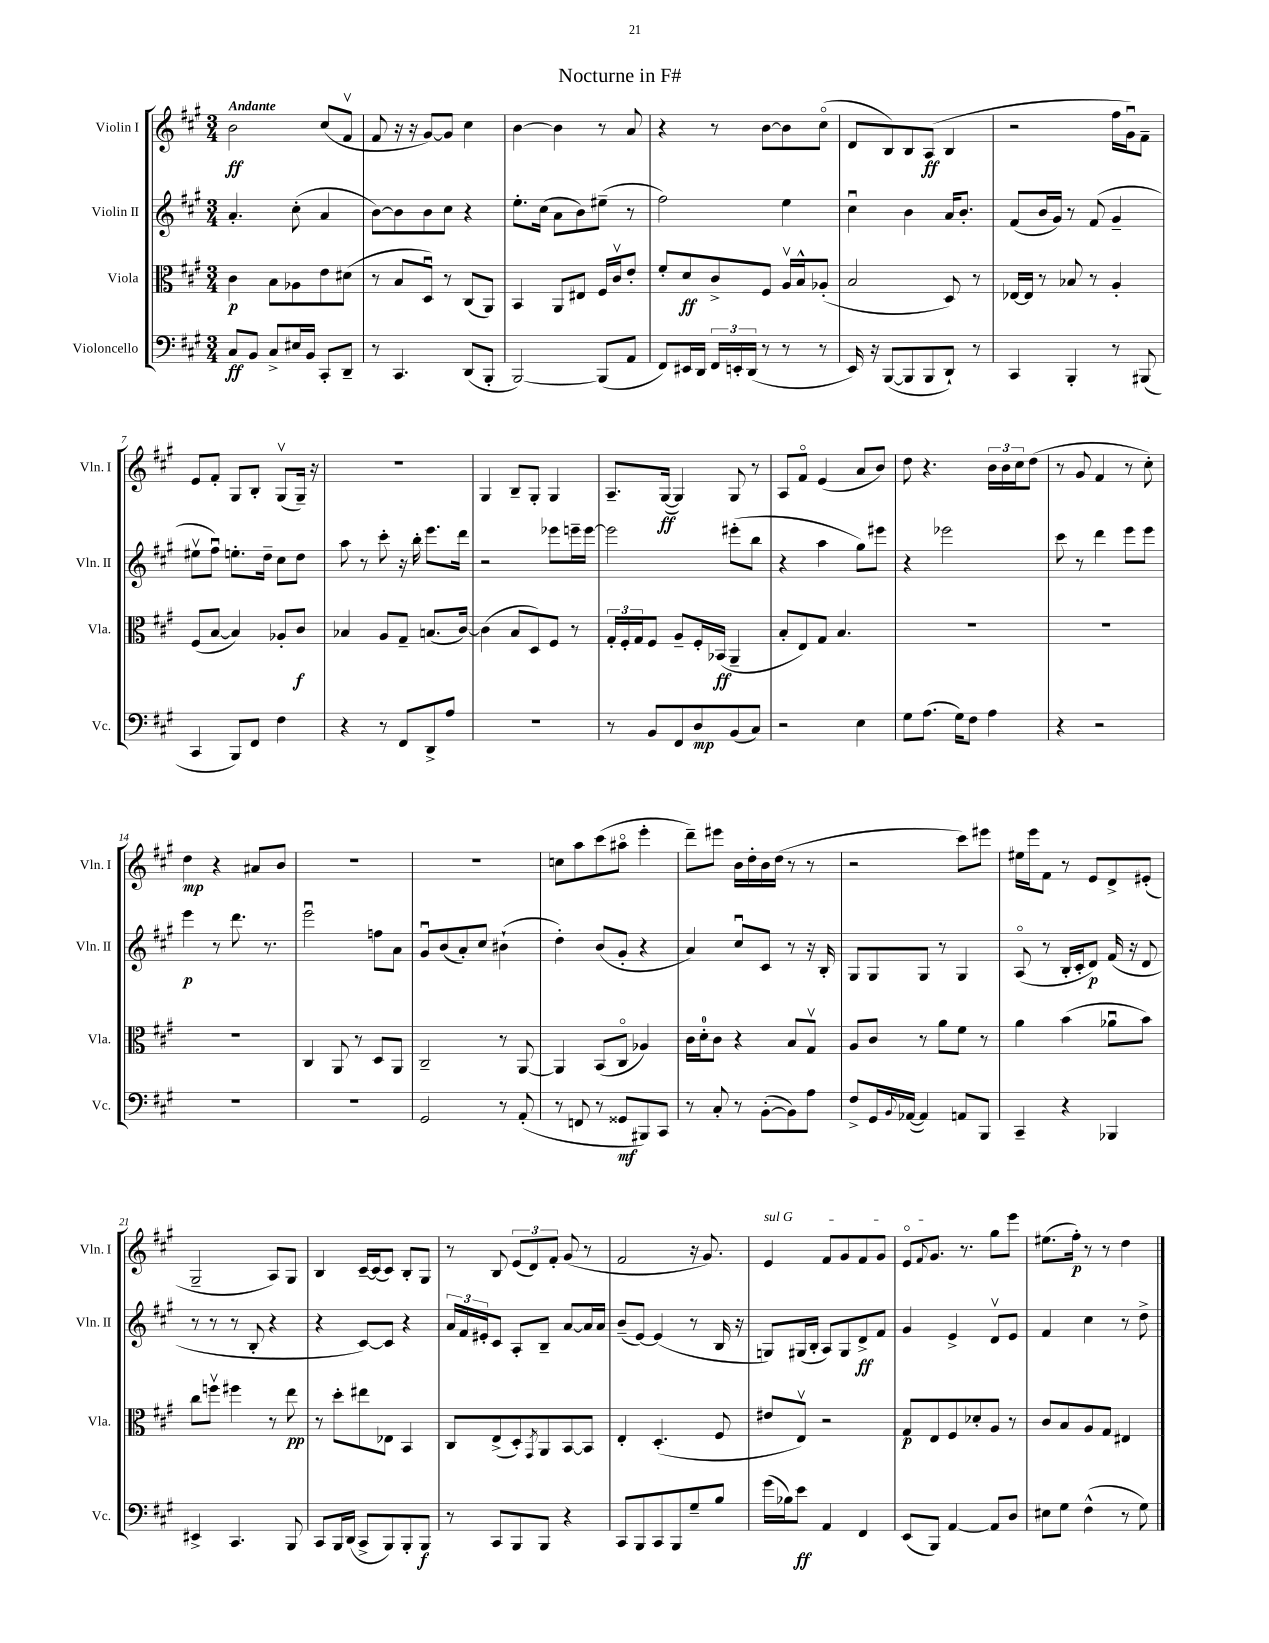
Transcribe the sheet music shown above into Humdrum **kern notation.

**kern	**kern	**kern	**kern
*staff4	*staff3	*staff2	*staff1
*clefF4	*clefC3	*clefG2	*clefG2
*k[f#c#g#]	*k[f#c#g#]	*k[f#c#g#]	*k[f#c#g#]
*M3/4	*M3/4	*M3/4	*M3/4
8C#/L	4c#\	4.a'/	2b\
8BB/J	.	.	.
8C#^/L	8B\L	.	.
16E#/L	8A-\	(8cc#'\	.
16BB/JJ	.	.	.
8CC#'/L	8e\	4a/	(8cc#/L
8DD~/J	(8d#\J	.	8f#v/J
=	=	=	=
8r	8r	[8b\L)	8f#/
4.CC#/	8B/L	8b\]	16r
.	.	.	16r
.	8Du/J)	8b\	[8g#/L)
.	8r	8cc#\J	8g#/]J
(8DD/L	(8C#/L	4r	4cc#\
8BBB'/J	8AA/J)	.	.
=	=	=	=
[2BBB/)	4BB/	8.ee'\L	[4b\
.	.	(16cc#\Jk	.
.	8AA/L	8a\L	4b\]
.	8E#/J	8b\)	.
(8BBB/]L	16F#/LL	(8ee#~\J	8r
.	16c#v/J	.	.
8AA/J	8e'/J	8r	8a/
=	=	=	=
8FF#/L)	8f#'/L	2ff#\)	4r
16EE#/L	8d/	.	.
16DD/JJ	.	.	.
24FF#/LL	8c#^/	.	8r
24EE'/	.	.	.
(24DD/JJ	.	.	.
8r	8F#/J	.	[8b\L
8r	16Av/LL	4ee\	8b\]
.	16B^^/J	.	.
8r	(8A-'/J	.	(8cc#o\J
=	=	=	=
16EE/)	2B/	4cc#u\	8d/L
16r	.	.	.
([8BBB/L	.	.	8B/)
8BBB/]	.	4b\	8B/
8BBB/	.	.	(8A/J
8DD`/J)	8D/)	16a/LK	4B/
.	.	8.b'/J	.
8r	8r	.	.
=	=	=	=
4CC#/	[16E-/LL	(8f#/L	2r
.	16E-/]JJ	.	.
.	8r	16b/L	.
.	.	16g#/JJ)	.
4BBB'/	8B-/	8r	.
.	8r	(8f#/	.
8r	4A'/	4g#~/	16ff#\LL
.	.	.	16g#u\J)
(8BBB#/	.	.	8f#~\J
=	=	=	=
4CC#/	(8F#/L	8ee#v\L	8e/L
.	[8B/J	8ff#u\J)	8f#'/J
8BBB/L)	4B/])	8.ee'\L	8G#/L
8FF#/J	.	.	8B'/J
.	.	16dd~\Jk	.
4F#\	8A-'/L	8cc#\L	(8G#v/L
.	8c#/J	8dd\J	16G#~/Jk)
.	.	.	16r
=	=	=	=
4r	4B-/	8aa\	2.r
.	.	8r	.
8r	8A/L	8ccc#'\	.
8FF#/L	8G#~/J	16r	.
.	.	16bb'\	.
8DD^/	(8.B/L	8.eee\L	.
8A/J	.	.	.
.	[16c#/Jk)	16ddd\Jk	.
=	=	=	=
2.r	(4c#\]	2r	4G#/
.	8B/L	.	8B~/L
.	8D/)	.	8G#'/J
.	8F#/J	8eee-\L	4G#/
.	8r	16eee~\L	.
.	.	[16eee\JJ	.
=	=	=	=
8r	24G#'/LL	2eee\]	8.A~/L
.	24F#'/	.	.
.	24G#/J	.	.
8BB/L	8F#/J	.	.
.	.	.	([16G#/Jk
8FF#/	8A~/L	.	4G#/])
8D/	16F#'/L	.	.
.	(16BB-/JJ	.	.
(8BB/	4AA~/	(8eee#'\L	8G#/
8C#/J)	.	8bb\J	8r
=	=	=	=
2r	8B'/L	4r	8A/L
.	8E/)	.	8f#o/J
.	8G#/J	4aa\	(4e/
.	4.B/	.	.
4E\	.	8gg#\L)	8a/L
.	.	8eee#\J	8b/J)
=	=	=	=
8G#\L	2.r	4r	8dd\
(8.A\J	.	.	4.r
.	.	2eee-\	.
16G#\LK)	.	.	.
8F#\J	.	.	.
4A\	.	.	24b\LL
.	.	.	24b\
.	.	.	24cc#\J
.	.	.	(8dd\J
=	=	=	=
4r	2.r	8ccc#\	8r
.	.	8r	8g#/
2r	.	4ddd\	4f#/
.	.	8eee\L	8r
.	.	8eee\J	8cc#'\)
=	=	=	=
2.r	2.r	4eee\	4dd\
.	.	8r	4r
.	.	8.ddd\	.
.	.	.	8a#/L
.	.	8.r	.
.	.	.	8b/J
=	=	=	=
2.r	4C#/	2eeeu\	2.r
.	8AA/	.	.
.	8r	.	.
.	8D/L	8ff\L	.
.	8AA/J	8a\J	.
=	=	=	=
2GG#/	2C#~/	8g#u/L	2.r
.	.	(8b/	.
.	.	8a'/)	.
.	.	8cc#/J	.
8r	8r	(4b#`\	.
(8AA'/	[8AA/	.	.
=	=	=	=
8r	4AA/]	4dd'\)	8cc\L
8FF/	.	.	8aa\
8r	(8BB/L	(8b/L	(8ccc#\
8GG##/L	8C#o/J	8g#'/J	8aa#o\J
8BBB#/)	4A-/)	4r	4eee'\
8CC#/J	.	.	.
=	=	=	=
8r	16c#\LL	4a/)	8ddd~\L)
.	16d'\J	.	.
8C#'/	8c#\J	.	8eee#\J
8r	4r	8cc#u/L	16b\LL
.	.	.	16dd'\
([8BB'\L	.	8c#/J	16b\
.	.	.	(16dd\JJ
8BB\])	8B/L	8r	8r
8A\J	8G#v/J	16r	8r
.	.	16B'/	.
=	=	=	=
8F#^/L	8A/L	8G#/L	2r
16GG#/L	8c#/J	8G#/	.
8qqBB/	.	.	.
([16AA-/JJ	.	.	.
4AA-/])	8r	8G#/J	.
.	8a\L	8r	.
8AA/L	8f#\J	4G#/	8ccc#\L)
8BBB/J	8r	.	8eee#\J
=	=	=	=
4CC#~/	4a\	(8Ao/	16ee#\LL
.	.	.	16eee\J
.	.	8r	8f#\J
4r	(4b\	16B'/LL	8r
.	.	16c#'/J	.
.	.	8d/J)	8e/L
4BBB-/	8a-u\L	(16f#/	8d^/
.	.	16r	.
.	8b\J)	8d/	(8e#'/J
=	=	=	=
4EE#^/	8cc#\L	8r	2G#~/
.	8ffv\J	8r	.
4.CC#/	4ff#\	8r	.
.	.	8B'/	.
.	8r	4r	8A/L)
8BBB/	8ee\	.	8G#/J
=	=	=	=
8CC#/L	8r	4r	4B/
16BBB/L	8dd'\L	.	.
(16DD/JJ	.	.	.
8CC#^/L	8ee#\	[8c#/L)	[16c#~/LL
.	.	.	(16c#/]J
8BBB/)	8E-\J	8c#/]J	8c#/J)
8BBB'/	4BB/	4r	8B'/L
8BBB/J	.	.	8G#/J
=	=	=	=
8r	8C#/L	24a/LL	8r
.	.	24f#/	.
.	.	24e#'/J	.
8CC#/L	(8E^/	8c#/J	8B/
8BBB/	8D'/)	8A'/L	(12e/L
.	.	.	12d/)
.	8qGG#/	.	.
8BBB/J	8AA/	8B~/J	.
.	.	.	12f#'/J
4r	[8BB/	[8a/L	(8g#/
.	8BB/]J	16a/]L	8r
.	.	16a/JJ	.
=	=	=	=
8CC#/L	4E'/	(8b~/L	2f#/
8BBB/	.	[8e/J)	.
8CC#/	(4.D'/	(4e/]	.
8BBB/	.	.	.
8G#~/	.	8r	16r
.	.	.	8.g#/)
8B/J	8F#/	16B/	.
.	.	16r	.
=	=	=	=
(16g#\LL	8e#/L	8G/L)	4e/
16B-\J)	.	.	.
8e\J	8Ev/J)	(16G#/L	.
.	.	16B'/JJ	.
4AA/	2r	8A/L)	8f#/L
.	.	8G#/	8g#/
4FF#/	.	8d^/	8f#/
.	.	8f#/J	8g#/J
=	=	=	=
(8EE/L	8G#/L	4g#/	8eo/L
.	.	.	8qqf#/
8BBB/J)	8E/	.	8.g#/J
[4AA/	8F#/	4e^/	.
.	.	.	8.r
.	8d-'/	.	.
8AA/]L	8A/J	8dv/L	8gg#\L
8D/J	8r	8e/J	8eee\J
=	=	=	=
8E#\L	8c#/L	4f#/	(8.ee#\L
8G#\J	8B/	.	.
.	.	.	16ff#'\Jk)
(4F#^^\	8A/	4cc#\	8r
.	8G#/J	.	8r
8r	4E#/	8r	4dd\
8G#\)	.	8dd^\	.
==	==	==	==
*-	*-	*-	*-
